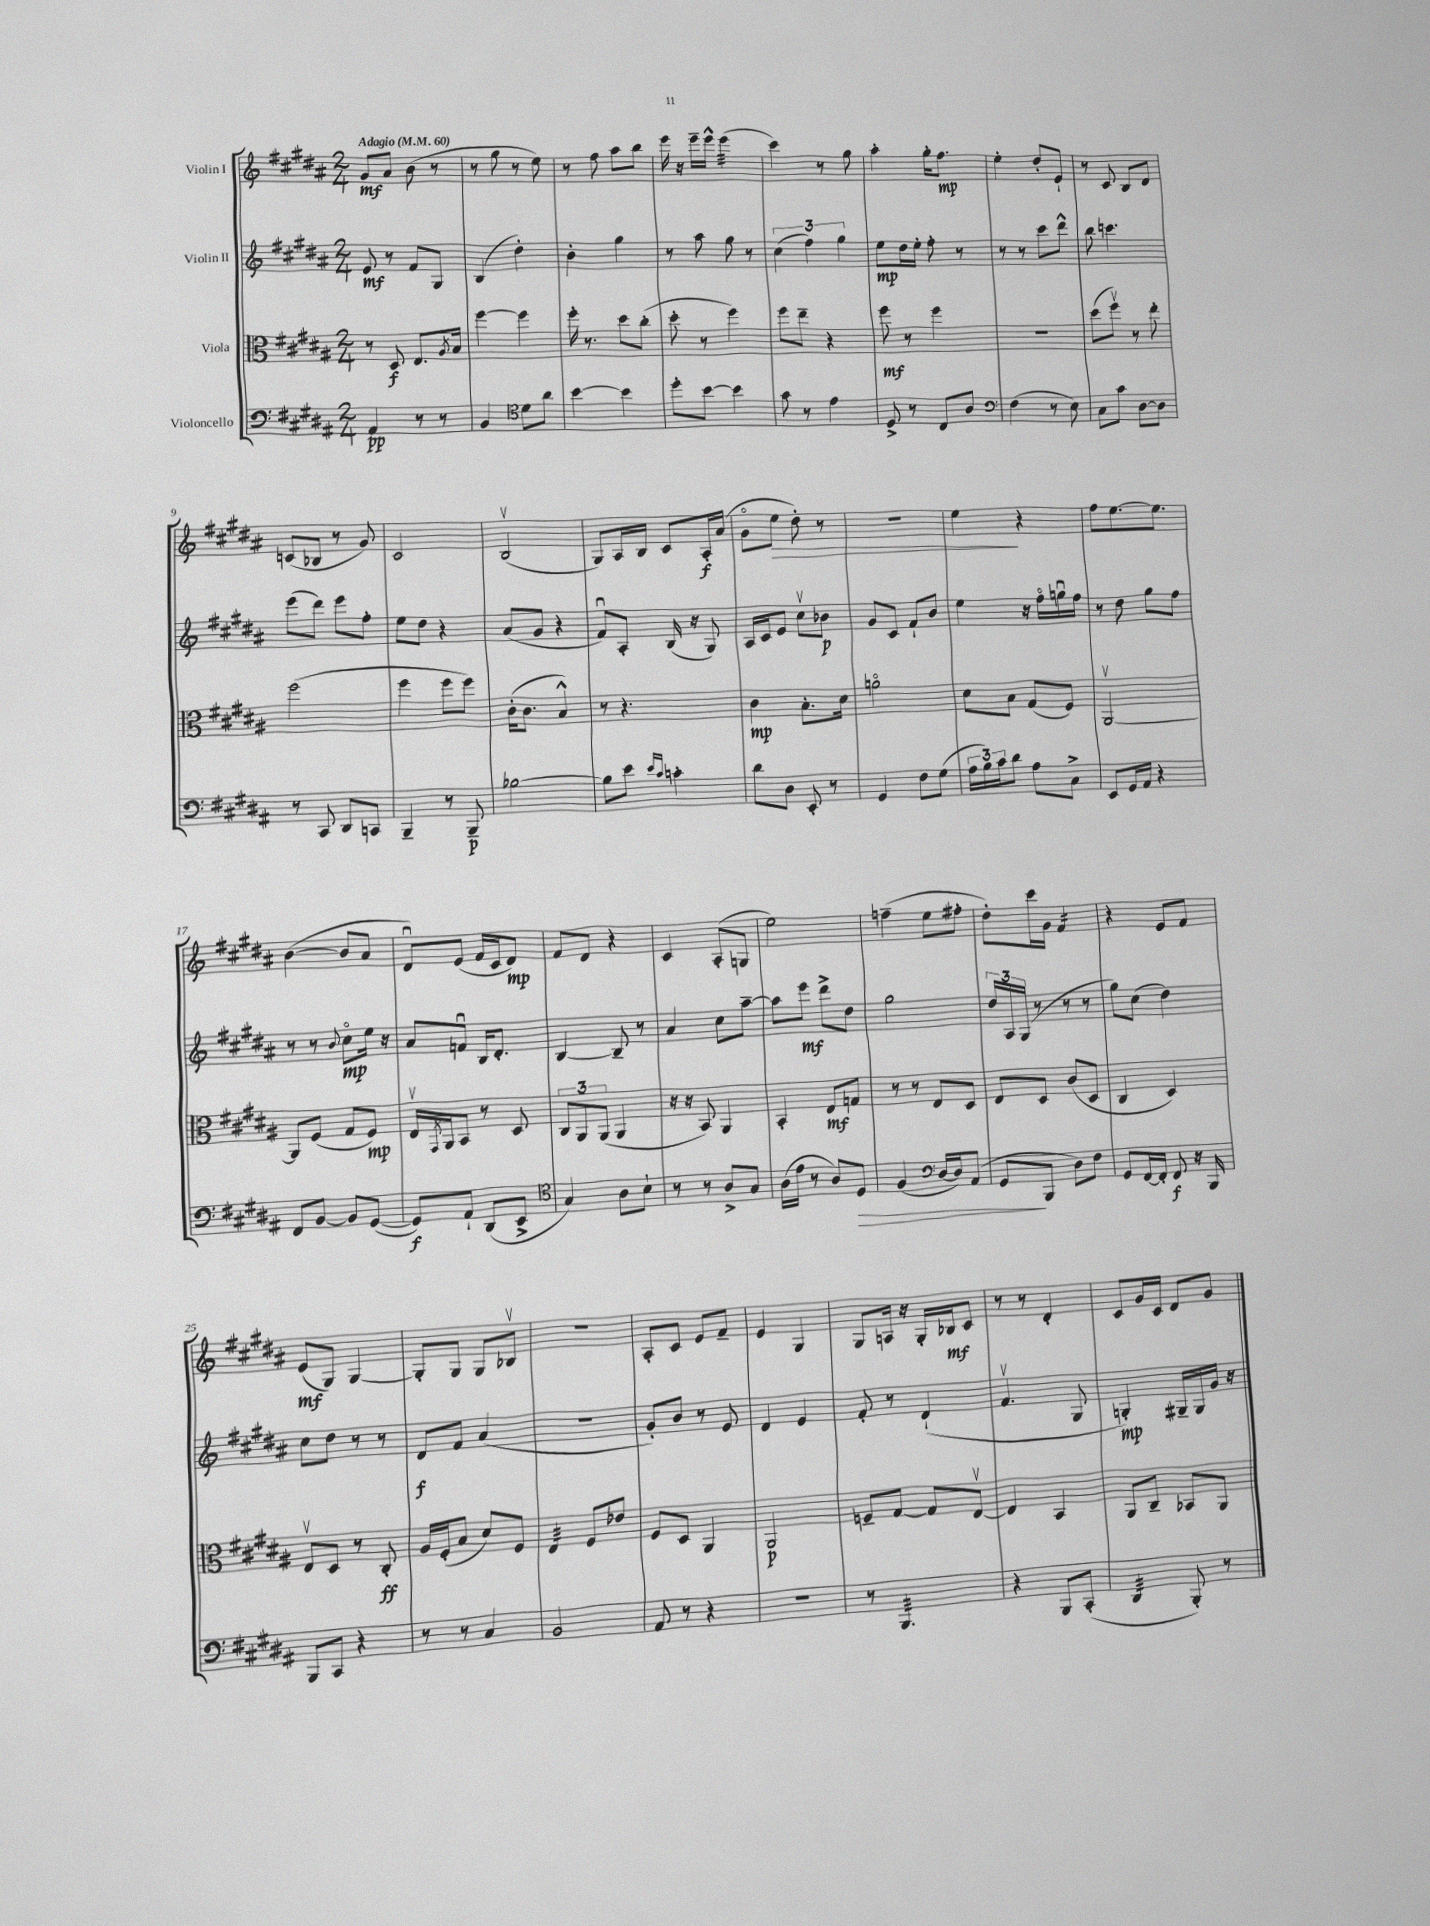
<<
\new StaffGroup <<
\new Staff = "s0" \with { instrumentName = "Violin I" } {
    \clef treble \key b \major \numericTimeSignature \time 2/4 \tempo "Adagio" 4 = 60
    gis'8\mf ais'8 b'8( r8 |
    r8 gis''8 r8 e''8) |
    r8 fis''8 ais''8 b''8 |
    e'''16 r16 e'''16-- e'''16-^ e'''4:32( |
    cis'''4) r8 gis''8 |
    ais''4-. gis''16-. fis''8.\mp |
    e''4-. dis''8-. e'8-! |
    r8 cis'8 b8 dis'8 |
    c'8( bes8 r8 gis'8) |
    cis'2 |
    b2\upbow( |
    gis8) ais16 b16 cis'8 ais16-.\f ais'16( |
    gis'8\flageolet e''8\> dis''8-.) r8 |
    r2 |
    e''4\! r4 |
    fis''8 e''8.~ e''8. |
    b'4~( b'8 ais'8 |
    dis'8\downbow) e'8( fis'16 cis'16 dis'8\mp) |
    fis'8 dis'8 r4 |
    cis'4 ais8-.( g8 |
    e''2) |
    f''4--( e''8 fis''8-. |
    dis''8-.) cis'''16 gis'16 fis'4:16 |
    r4 e'8 fis'8 |
    e'8\mf( gis8) gis4~ |
    gis8-. gis8 gis8 bes8\upbow |
    r2 |
    ais8-. cis'8 e'8 fis'8-- |
    e'4 gis4 |
    gis8 a16 r16 gis16-. bes16\mf cis'8 |
    r8 r8 dis'4-. |
    cis'8 gis'16 cis'16 dis'8 gis'8 \bar "|." |
}
\new Staff = "s1" \with { instrumentName = "Violin II" } {
    \clef treble \key b \major \numericTimeSignature \time 2/4
    e'8\mf r8 fis'8 gis8 |
    b4( dis''4-.) |
    b'4-. gis''4 |
    r8 ais''8 gis''8 r8 |
    \tuplet 3/2 { cis''4( fis''4) gis''4 } |
    e''8\mp dis''16 e''16-. fis''8-. r8 |
    r8 r8 cis'''8 dis'''8-^ |
    b''8 c'''4. |
    e'''8( dis'''8) e'''8 fis''8-. |
    e''8 dis''8 r4 |
    ais'8( gis'8 r4 |
    fis'8\downbow) ais8-. b16( r16 gis8) |
    ais16 cis'16 e'8 cis''8\upbow bes'8\p |
    gis'8 cis'8 fis'8-! b'8 |
    e''4 r16 fis''16\flageolet g''16\downbow fis''16 |
    r8 dis''8 gis''8 fis''8 |
    r8 r8 \appoggiatura { b'8 } cis''8\flageolet\mp e''16 r16 |
    ais'8 f'8\downbow b16 dis'8.-. |
    b4~ b8-- r8 |
    ais'4 cis''8 ais''8~-- |
    ais''8 e'''8\mf dis'''8-> dis''8 |
    gis''2 |
    \tuplet 3/2 { dis''16 ais16 gis16( } r8 r8 r8 |
    gis''8) cis''8( dis''4) |
    cis''8 dis''8 r8 r8 |
    dis'8\f fis'8 ais'4( |
    r2 |
    gis'8-.) b'8 r8 e'8 |
    dis'4 e'4 |
    fis'8-. r8 dis'4-!( |
    fis'4.\upbow gis8 |
    g4-.\mp) gis16-- gis16 gis'16 r16 \bar "|." |
}
\new Staff = "s2" \with { instrumentName = "Viola" } {
    \clef alto \key b \major \numericTimeSignature \time 2/4
    r8 dis8\f e8. \acciaccatura { ais8 } b16 |
    fis''4~ fis''4 |
    fis''16-. r8. dis''8 cis''8-.( |
    dis''8-. r8 fis''4) |
    fis''8 e''8-- r4 |
    fis''8\mf r8 fis''4 |
    r2 |
    dis''8( fis''8\upbow) r8 e''8-. |
    fis''2( |
    fis''4 fis''8 fis''8) |
    cis'16-.( cis'8. b4-^) |
    r8 r4. |
    cis'4\mp b8.-. dis'16 |
    a'2\flageolet |
    dis'8 b8 gis8( fis8) |
    ais,2~\upbow |
    ais,8 fis8( gis8 fis8\mp) |
    e16\upbow \acciaccatura { gis,8 } ais,16 b,8 r8 dis8 |
    \tuplet 3/2 { cis8 ais,8 ais,8( } ais,4 |
    r16 r16 b,8) ais,4 |
    b,4-. e8\mf g8 |
    r8 r8 e8 dis8 |
    e8 dis8 cis'8( dis8 |
    cis4 dis4) |
    e8\upbow dis8 r8 cis8-.\ff |
    ais16 fis16-.( b8 dis'8) fis8 |
    e4:32 fis8 ees'8 |
    fis8 dis8 ais,4 |
    ais,2\p |
    f8-- gis8~ gis8 e8~\upbow |
    e4 b,4 |
    ais,8 cis8-- bes,8 ais,8 \bar "|." |
}
\new Staff = "s3" \with { instrumentName = "Violoncello" } {
    \clef bass \key b \major \numericTimeSignature \time 2/4
    ais,4\pp r8 r8 |
    b,4 \clef tenor dis'8 ais'8 |
    b'4~ b'4 |
    dis''8-. b'8~ b'4 |
    gis'8 r8 e'4 |
    dis8-> r8 cis8 ais8 |
    \clef bass fis4( r8 e8) |
    cis8 cis'8 dis8~ dis8 |
    r8 cis,8 dis,8 c,8 |
    b,,4-- r8 b,,8--\p |
    bes2~ |
    bes8 e'8 \grace { e'16 cis'16 } c'4-. |
    dis'8 dis8 e,8-. r8 |
    gis,4 fis8 gis8( |
    \tuplet 3/2 { ais16 b16) cis'16 } dis'8 ais8 cis8-> |
    e,8 gis,16 ais,16 r4 |
    fis,8 b,8~ b,8 gis,8~( |
    gis,8\f) ais,8-! dis,8( e,8-> |
    \clef tenor gis4) ais8 b8-! |
    r8 r8 ais8-> gis8 |
    ais16( e'16 r8 ais8) dis8\> |
    fis4( \clef bass dis16~ dis16) ais,8( |
    gis,8\! b,,8 dis8) fis8 |
    gis,8 fis,16~ fis,16-. fis,8\f r16 b,,16 |
    b,,8 cis,8 r4 |
    r8 r8 cis4 |
    b,2 |
    ais,8 r8 r4 |
    r2 |
    r8 b,,4.:32 |
    r4 b,,8 cis,8-.( |
    dis,4:32 b,,8-.) r8 \bar "|." |
}
>>
>>
